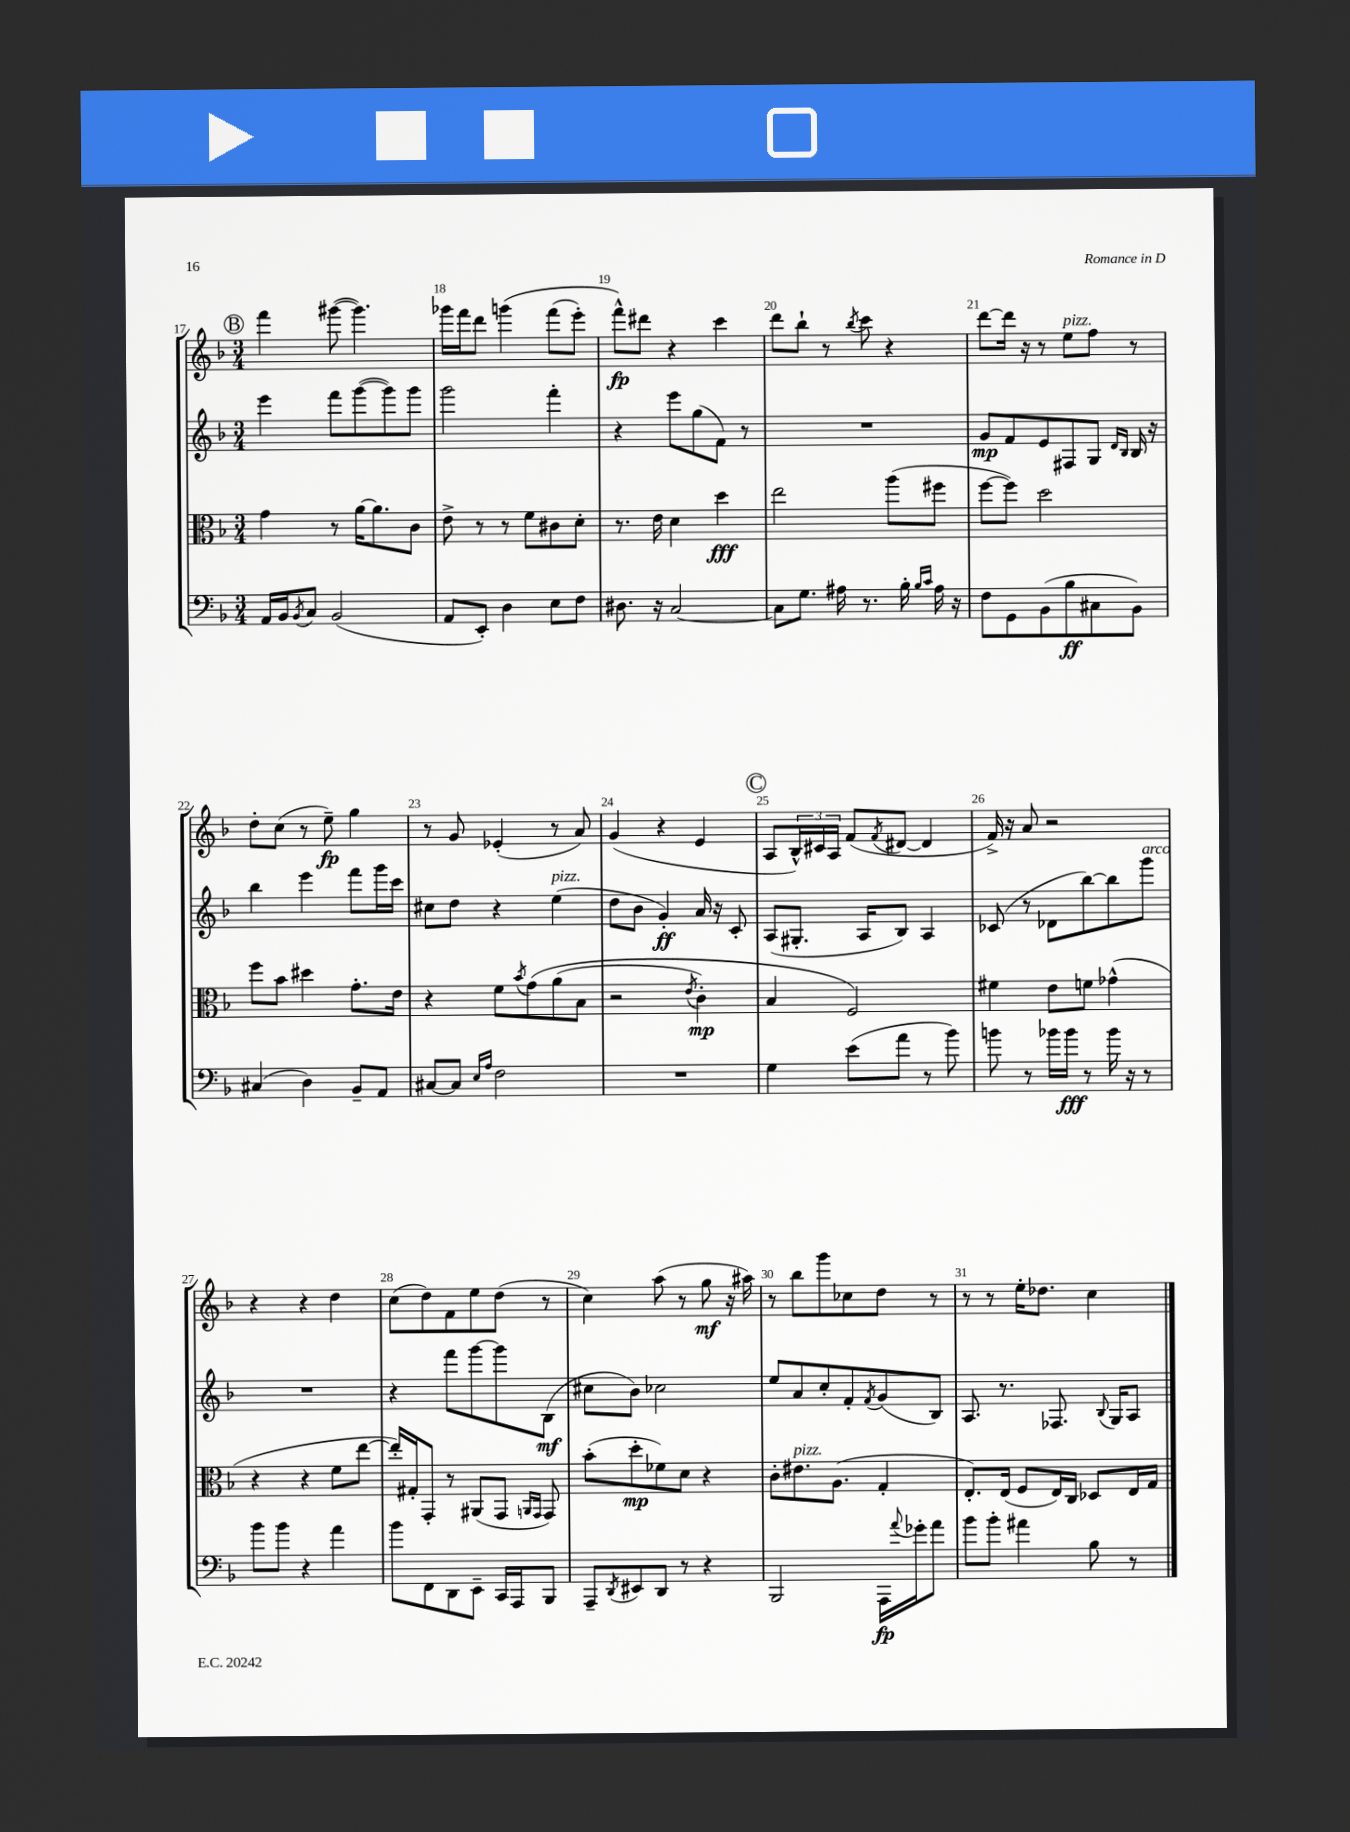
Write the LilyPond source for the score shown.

<<
\new StaffGroup <<
\new Staff = "s0" {
    \clef treble \key f \major \numericTimeSignature \time 3/4
    \mark \markup { \circle "B" } f'''4 gis'''8~( gis'''4.) |
    ges'''16 f'''16 d'''8 g'''4\( f'''8( e'''8-.) |
    f'''8-^\fp\) dis'''8 r4 c'''4 |
    d'''8 bes''8-! r8 \acciaccatura { bes''8 } c'''8 r4 |
    d'''8~ d'''16 r16 r8 e''8^\markup { \italic "pizz." } f''8 r8 |
    d''8-. c''8( r8 e''8--\fp) g''4 |
    r8 g'8 ees'4-.( r8 a'8) |
    g'4( r4 e'4 |
    \mark \markup { \circle "C" } a8 \tuplet 3/2 { bes16-^) cis'16 a16 } f'8( \acciaccatura { f'8 } dis'8~ dis'4 |
    f'16->) r16 a'8 r2 |
    r4 r4 d''4 |
    c''8( d''8) f'8 e''8 d''8( r8 |
    c''4) a''8( r8 g''8\mf r16 ais''16) |
    r8 bes''8 g'''8 ces''8 d''8 r8 |
    r8 r8 e''16-. des''8. c''4 \bar "|." |
}
\new Staff = "s1" {
    \clef treble \key f \major \numericTimeSignature \time 3/4
    \mark \markup { \circle "B" } e'''4 f'''8 g'''8~( g'''8) g'''8 |
    g'''2 f'''4-. |
    r4 e'''8 g''8( f'8) r8 |
    R2. |
    g'8\mp f'8 e'8 fis8 g8 \grace { d'16 bes16 } bes16 r16 |
    bes''4 e'''4 f'''8 g'''16 c'''16 |
    cis''8 d''8 r4 e''4^\markup { \italic "pizz." }( |
    d''8 bes'8 g'4-.\ff) a'16 r16 c'8-. |
    \mark \markup { \circle "C" } a8( gis8.-. a16 bes8) a4 |
    ces'8( r8 des'8 bes''8~) bes''8 g'''8^\markup { \italic "arco" } |
    R2. |
    r4 f'''8 g'''8~ g'''8 bes8\mf( |
    cis''8 bes'8) ces''2 |
    e''8 a'8 c''8-. f'8-. \acciaccatura { f'8 } g'8( bes8) |
    a8. r8. fes8. \appoggiatura { bes8 } g16 a8 \bar "|." |
}
\new Staff = "s2" {
    \clef alto \key f \major \numericTimeSignature \time 3/4
    \mark \markup { \circle "B" } g'4 r8 a'16~ a'8. c'8 |
    e'8-> r8 r8 f'8 cis'8 d'8-. |
    r8. e'16 d'4 d''4\fff |
    e''2 a''8( fis''8 |
    f''8~ f''8) d''2 |
    f''8 bes'8 dis''4 g'8.-. e'16 |
    r4 f'8 \acciaccatura { bes'8 } g'8\( a'8( bes8 |
    r2 \acciaccatura { e'8 } c'4-.\mp) |
    \mark \markup { \circle "C" } bes4 f2\) |
    fis'4 e'8 f'8 ges'4-^( |
    r4 r4 f'8 e''8~ |
    e''16-.) gis16-. g,8-. r8 ais,8( g,8 \grace { a,16 g,16 } g,8) |
    bes'8-.( d''8-.\mp fes'8) d'8 r4 |
    c'8-. eis'8.^\markup { \italic "pizz." } a8.( g4-. |
    e8.-.) e16( f8 e16) c16 des8 e16 g16 \bar "|." |
}
\new Staff = "s3" {
    \clef bass \key f \major \numericTimeSignature \time 3/4
    \mark \markup { \circle "B" } a,16 bes,16 \acciaccatura { bes,8 } c8 bes,2( |
    a,8 e,8-.) d4 e8 f8 |
    dis8. r16 c2~ |
    c8 g8. ais16 r8. bes16-. \grace { bes16 c'16 } ais16 r16 |
    f8 g,8 bes,8( bes8\ff cis8 bes,8) |
    cis4( d4) bes,8-- a,8 |
    cis8~ cis8 \grace { e16 a16 } f2 |
    R2. |
    \mark \markup { \circle "C" } g4 e'8( a'8 r8 bes'8) |
    b'8 r8 bes'16 bes'16\fff r8 bes'16 r16 r8 |
    bes'8 bes'8 r4 a'4 |
    bes'8 f,8 d,8 e,8-- c,16 a,,16 bes,,8 |
    a,,8-- \acciaccatura { d,8 } eis,8 d,8 r8 r4 |
    bes,,2 a,,16\fp \appoggiatura { a'8 } ges'16-. a'8 |
    bes'8 bes'8-. ais'4 bes8 r8 \bar "|." |
}
>>
>>
\layout { \context { \Score currentBarNumber = #17 \override BarNumber.break-visibility = ##(#f #t #t) barNumberVisibility = #all-bar-numbers-visible } }
